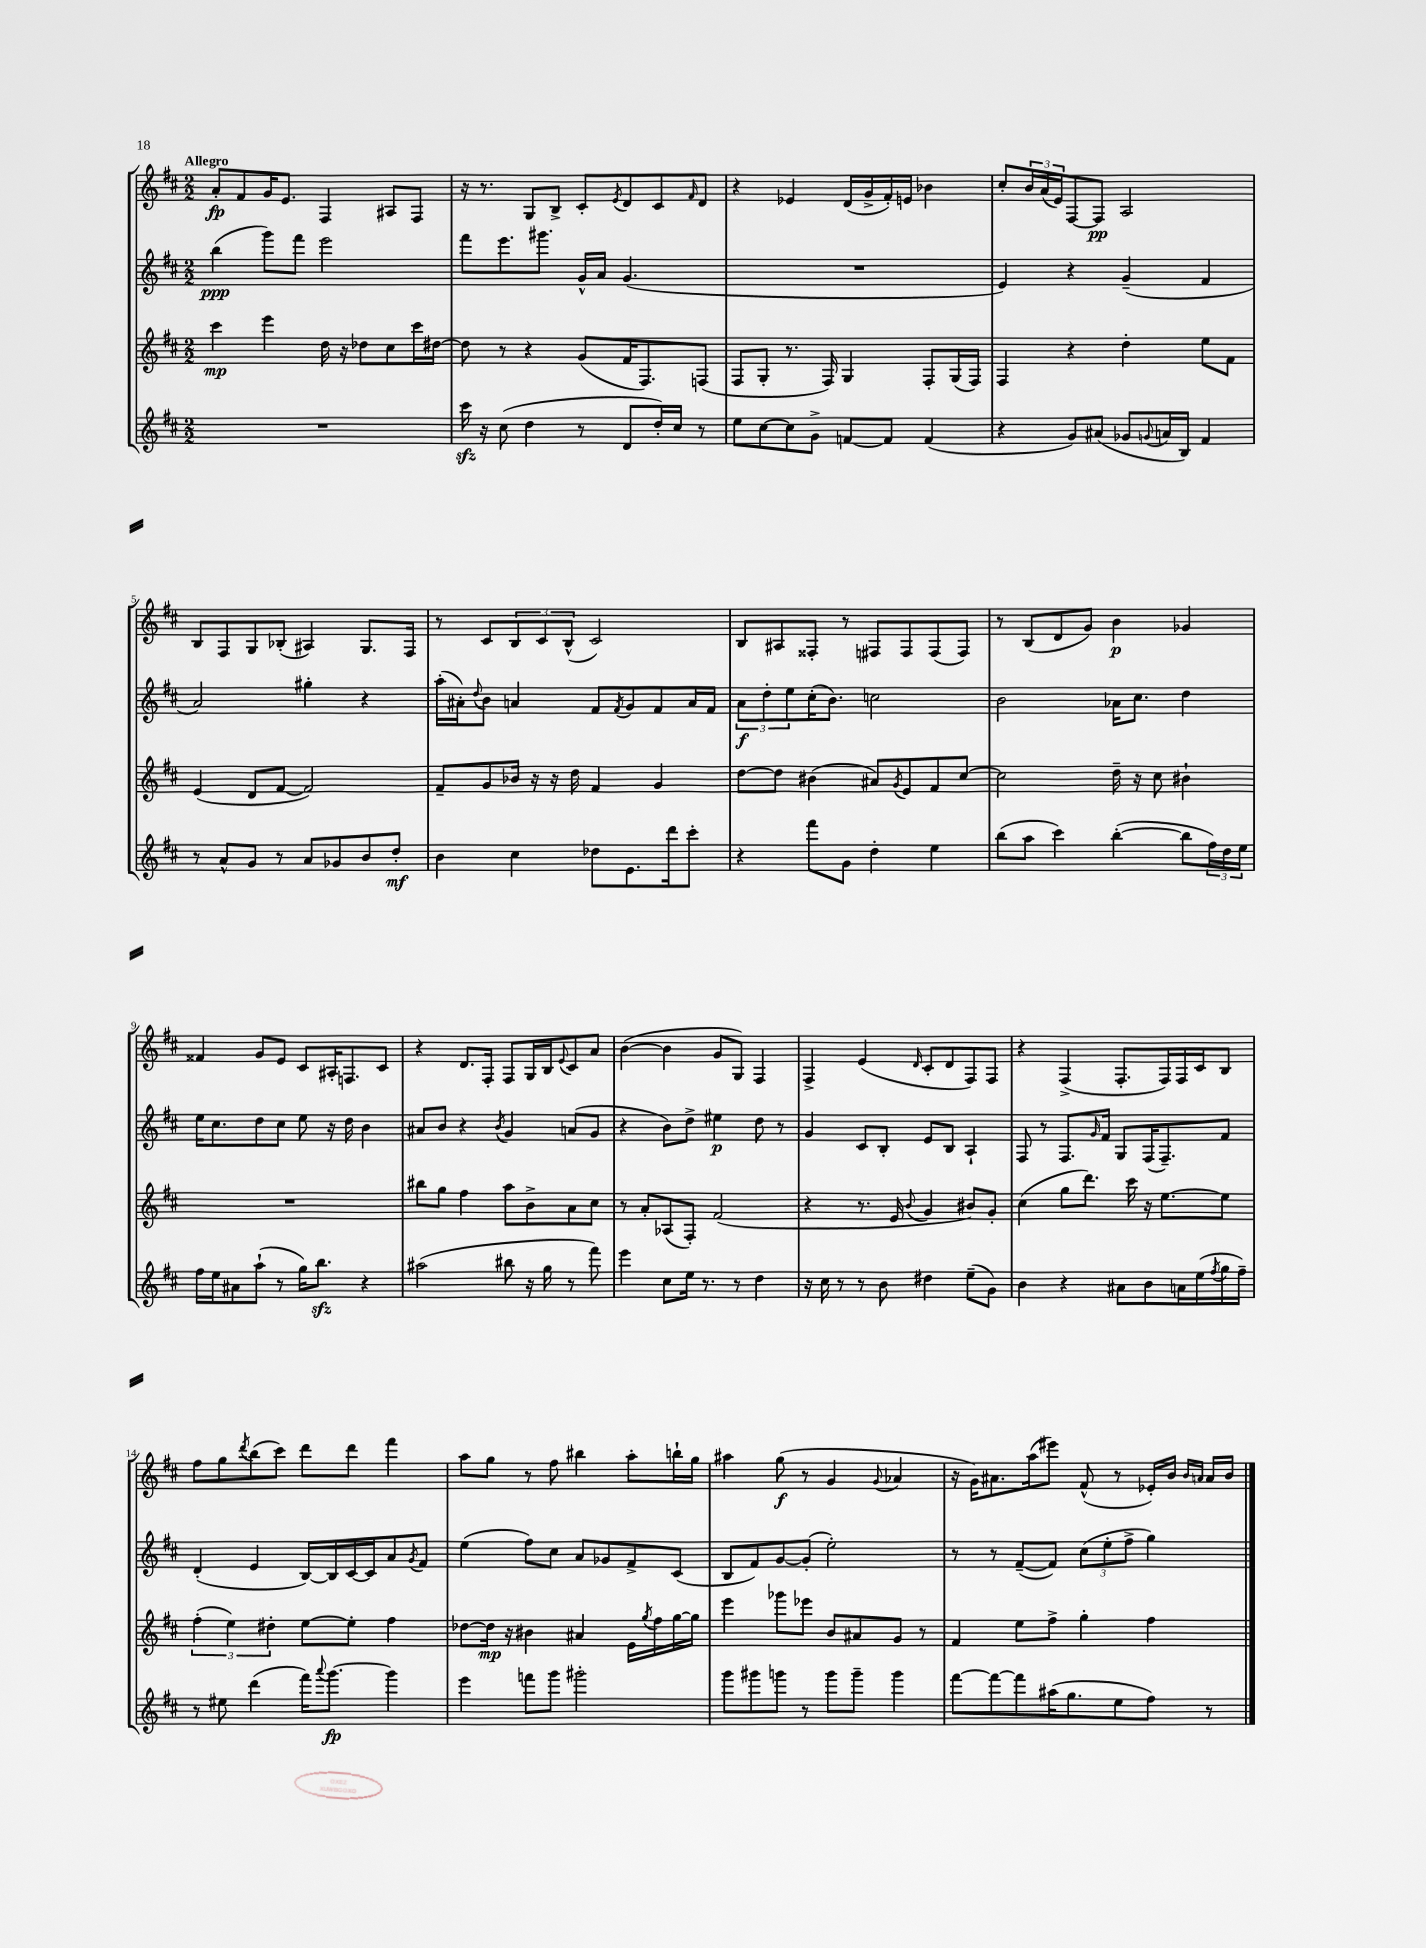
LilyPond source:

<<
\new StaffGroup <<
\new Staff = "s0" {
    \clef treble \key d \major \numericTimeSignature \time 2/2 \tempo "Allegro"
    a'8-.\fp fis'8 g'16 e'8. fis4 ais8 fis8 |
    r16 r8. g8 b8-> cis'8-. \acciaccatura { e'8 } d'8 cis'8 \grace { fis'16 } d'8 |
    r4 ees'4 d'16( g'16-> fis'16-.) e'16 bes'4 |
    cis''8-. \tuplet 3/2 { b'16 a'16( e'16) } fis8~ fis8\pp a2 |
    b8 fis8 g8 bes8-.( ais4) g8. fis16 |
    r8 cis'8 \tuplet 3/2 { b8 cis'8 b8-^( } cis'2) |
    b8 ais8 fisis8-. r8 fis8 fis8 fis8( fis8) |
    r8 b8( d'8 g'8) b'4\p ges'4 |
    fisis'4 g'8 e'8 cis'8 ais16-. f8. cis'8 |
    r4 d'8. fis16-. fis8 g16 b16 \appoggiatura { e'8 } cis'8 a'8 |
    b'4~( b'4 g'8 g8) fis4 |
    fis4-> e'4( \grace { d'16 } cis'8-. d'8 fis8) fis8 |
    r4 fis4->( fis8.-. fis16) fis16 cis'16 b8 |
    fis''8 g''8 \acciaccatura { d'''8 } b''8( cis'''8) d'''8 d'''8 fis'''4 |
    a''8 g''8 r8 fis''8 bis''4 a''8-. b''16-! g''16 |
    ais''4 g''8\f( r8 g'4 \appoggiatura { g'8 } aes'4 |
    r16 g'16) ais'8. a''16( eis'''8) fis'8-^( r8 ees'16-.) b'16 \grace { b'16 a'16 } a'16 b'16 \bar "|." |
}
\new Staff = "s1" {
    \clef treble \key d \major \numericTimeSignature \time 2/2
    b''4\ppp( g'''8) fis'''8 e'''2 |
    fis'''8 e'''8. gis'''8. g'16-^ a'16 g'4.( |
    R1 |
    e'4) r4 g'4--( fis'4 |
    a'2) gis''4-. r4 |
    a''16-.( ais'16-.) \appoggiatura { d''8 } b'8 a'4 fis'8 \acciaccatura { fis'8 } g'8 fis'8 a'16 fis'16 |
    \tuplet 3/2 { a'8\f d''8-. e''8 } cis''16-.( b'8.) c''2 |
    b'2 aes'16 cis''8. d''4 |
    e''16 cis''8. d''8 cis''8 e''8 r16 d''16 b'4 |
    ais'8 b'8 r4 \acciaccatura { b'8 } g'4 a'8( g'8 |
    r4 b'8) d''8-> eis''4\p d''8 r8 |
    g'4 cis'8 b8-. e'8 b8 a4-! |
    fis8 r8 fis8. \grace { g'16 } fis'16 g8 fis16( fis8.--) fis'8 |
    d'4-.( e'4 b16~) b16 cis'16~ cis'16 a'8 \acciaccatura { g'8 } fis'8 |
    e''4( fis''8) cis''8 a'8 ges'8 fis'8-> cis'8( |
    b8 fis'8) g'8~ g'8-.( e''2-.) |
    r8 r8 fis'8~--( fis'8) \tuplet 3/2 { cis''8( e''8-. fis''8-> } g''4) \bar "|." |
}
\new Staff = "s2" {
    \clef treble \key d \major \numericTimeSignature \time 2/2
    cis'''4\mp e'''4 d''16 r16 des''8 cis''8 cis'''16 dis''16~ |
    dis''8 r8 r4 g'8( fis'16 fis8.) f8( |
    fis8 g8-. r8. fis16) g4 fis8-. g16( fis16) |
    fis4 r4 d''4-. e''8 fis'8 |
    e'4( d'8 fis'8~ fis'2) |
    fis'8-- g'8 bes'16 r16 r16 d''16 fis'4 g'4 |
    d''8~ d''8 bis'4( ais'8) \acciaccatura { g'8 } e'8 fis'8 cis''8~ |
    cis''2 d''16-- r16 cis''8 bis'4-! |
    R1 |
    bis''8 g''8 fis''4 a''8 b'8-> a'8 cis''8 |
    r8 a'8-. aes8( fis8-.) fis'2( |
    r4 r8. e'16 \appoggiatura { b'8 } g'4 bis'8) g'8-. |
    cis''4( g''8 d'''8.) cis'''16 r16 e''8.~ e''8 |
    \tuplet 3/2 { fis''4-.( e''4) dis''4-. } e''8~ e''8-. fis''4 |
    des''8~ des''16\mp r16 bis'4 ais'4 e'16 \acciaccatura { g''8 } fis''16 g''16~ g''16 |
    e'''4 ges'''8 ees'''8 b'8 ais'8 g'8 r8 |
    fis'4 e''8 fis''8-> g''4-. fis''4 \bar "|." |
}
\new Staff = "s3" {
    \clef treble \key d \major \numericTimeSignature \time 2/2
    R1 |
    cis'''16\sfz r16 cis''8( d''4 r8 d'8 d''16-.) cis''16 r8 |
    e''8 cis''8~ cis''8 g'8-> f'8~ f'8 f'4( |
    r4 g'8) ais'8( ges'8 \appoggiatura { g'8 } a'16 b16) fis'4 |
    r8 a'8-^ g'8 r8 a'8 ges'8 b'8 d''8-.\mf |
    b'4 cis''4 des''8 e'8. d'''16 cis'''8-. |
    r4 fis'''8 g'8 d''4-. e''4 |
    b''8( a''8 cis'''4) b''4~-.( b''8 \tuplet 3/2 { fis''16) d''16 e''16 } |
    fis''16 e''16 ais'8 a''8-!( r8 g''16) b''8.\sfz r4 |
    ais''2( bis''8 r16 g''16 r8 fis'''8) |
    e'''4 cis''8 e''16 r8. r8 d''4 |
    r16 cis''16 r8 r8 b'8 dis''4 e''8--( g'8) |
    b'4 r4 ais'8 b'8 a'16 e''16( \acciaccatura { fis''8 } g''16 fis''16--) |
    r8 eis''8 d'''4( fis'''16) \appoggiatura { a'''8 } g'''8.~\fp g'''4 |
    e'''4 f'''8 g'''8 gis'''2-. |
    g'''8 gis'''8 g'''8 r8 g'''8 g'''8-- g'''4 |
    fis'''8~ fis'''8~ fis'''8 ais''16( g''8. e''8 fis''8) r8 \bar "|." |
}
>>
>>
